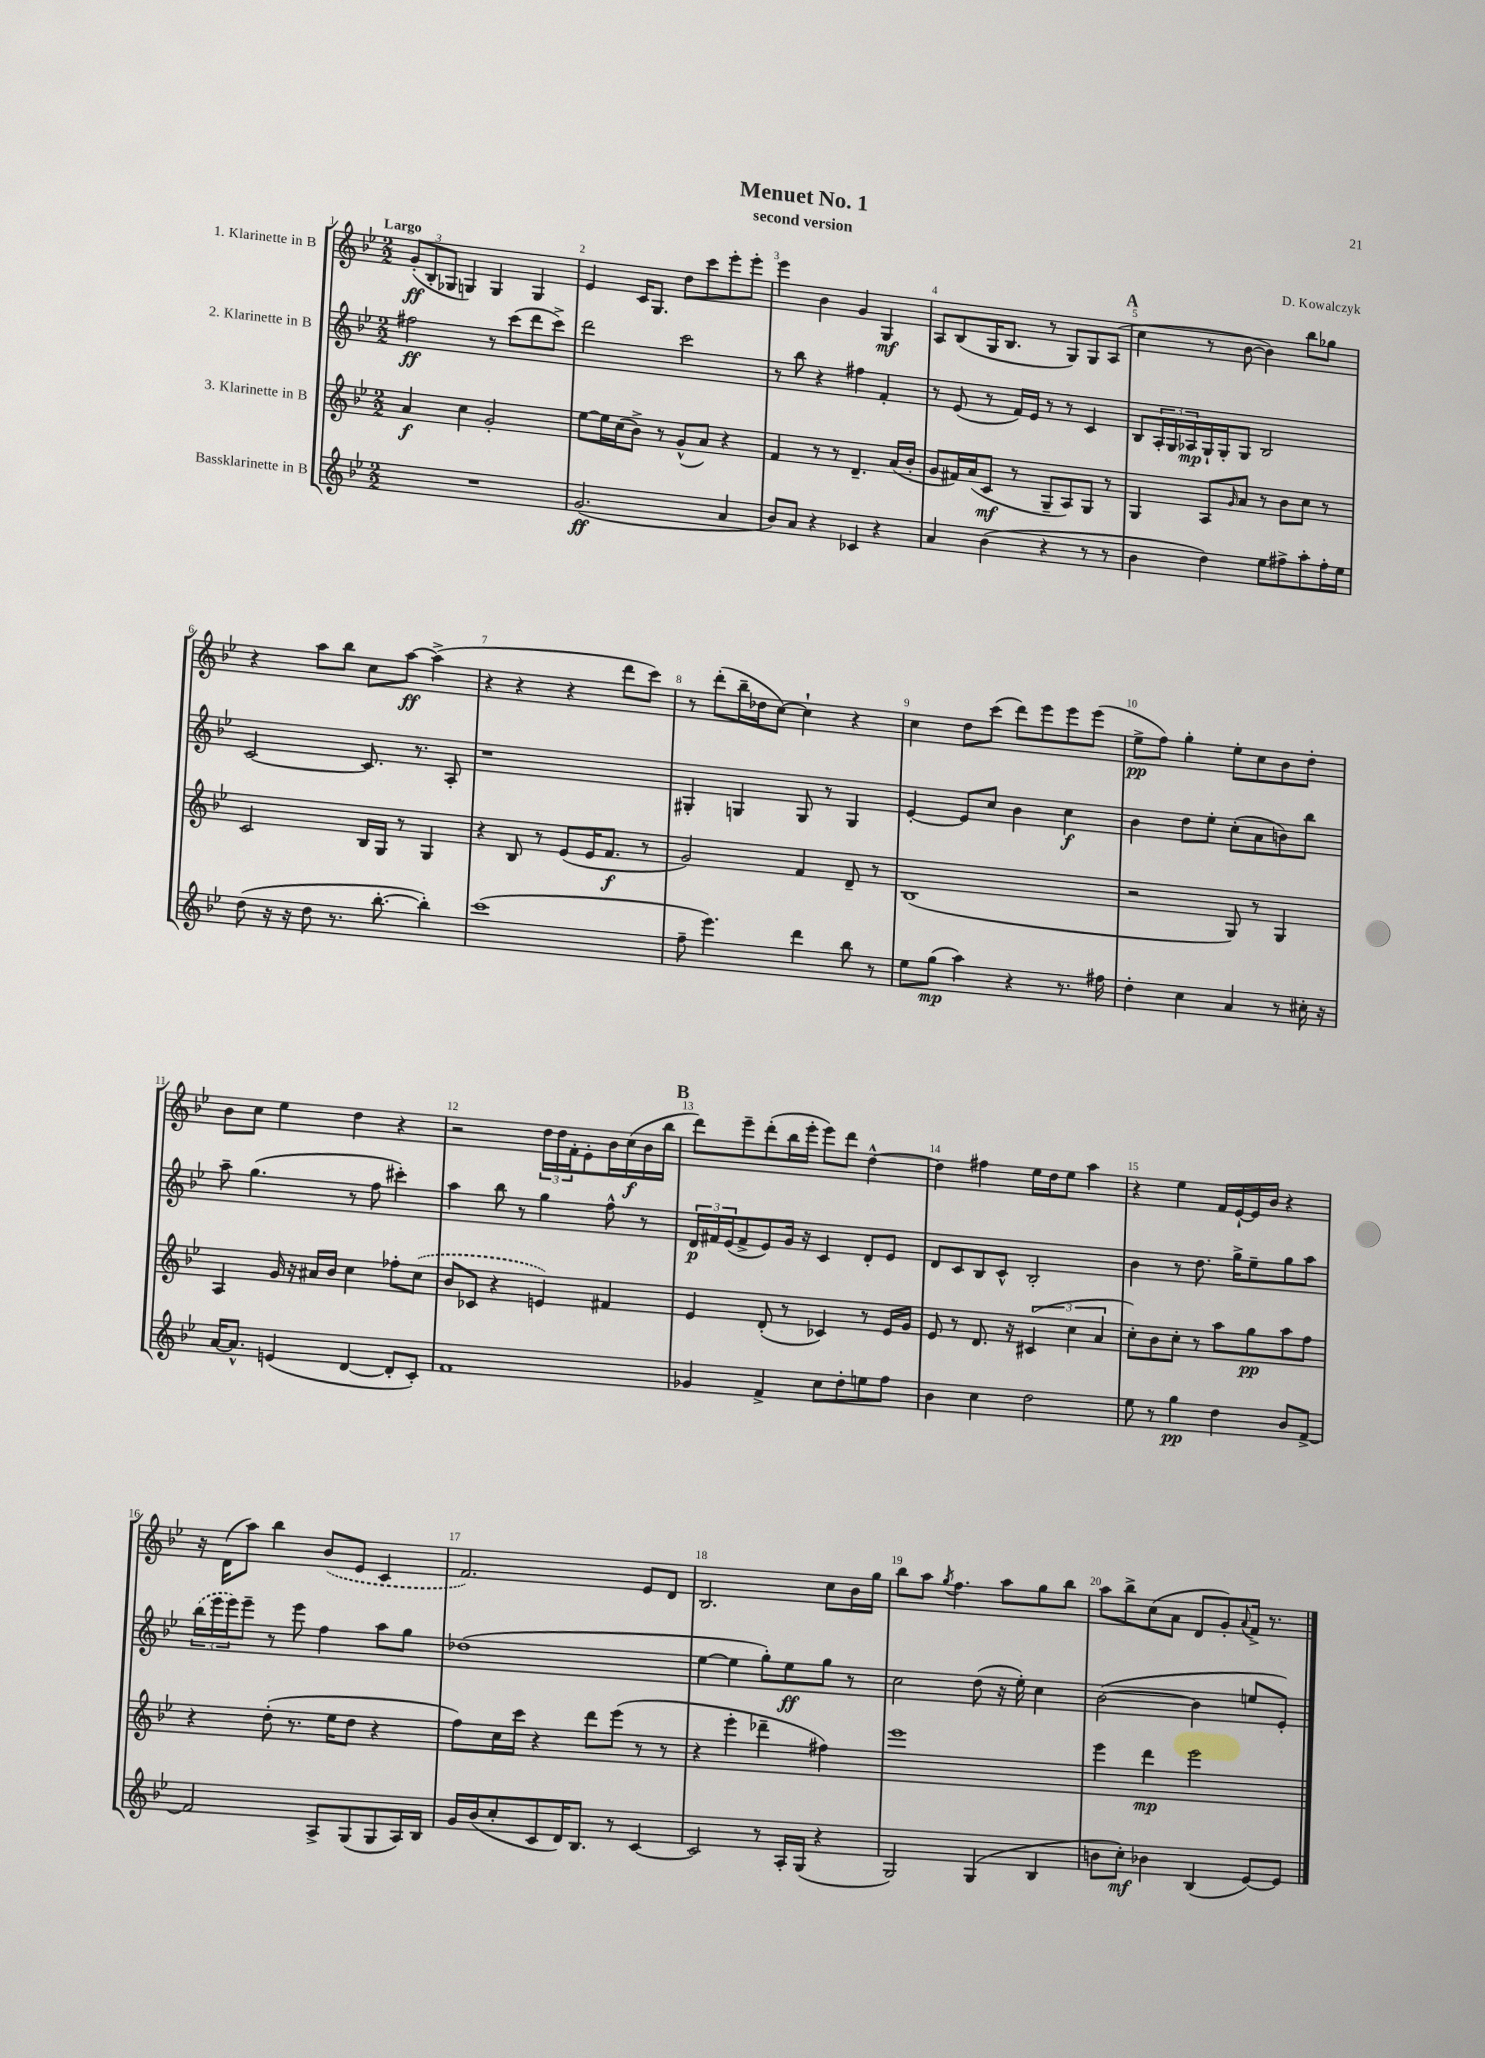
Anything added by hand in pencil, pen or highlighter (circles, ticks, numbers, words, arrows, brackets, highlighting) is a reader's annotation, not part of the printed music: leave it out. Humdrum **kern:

**kern	**kern	**kern	**kern
*staff4	*staff3	*staff2	*staff1
*clefG2	*clefG2	*clefG2	*clefG2
*k[b-e-]	*k[b-e-]	*k[b-e-]	*k[b-e-]
*M2/2	*M2/2	*M2/2	*M2/2
1r	4a/	2ff#\	(12g'/L
.	.	.	12B-'/
.	.	.	12G-/J
.	4cc\	.	4G/)
.	2g'/	8r	4G/
.	.	(8ccc\L	.
.	.	8ddd\	4G/
.	.	8ccc^\J)	.
=	=	=	=
(2.g/	[8ee-\L	2ddd\	4e-/
.	16ee-\]L	.	.
.	(16cc\J	.	.
.	8b-^\J)	.	16c/LK
.	.	.	8.G/J
.	8r	.	.
.	(8g^^/L	2ccc\	8dd\L
.	8a/J)	.	8ccc\
4a/	4r	.	8eee-'\
.	.	.	8eee-'\J
=	=	=	=
8b-/L)	4f/	8r	4eee-\
8a/J	.	8bb-\	.
4r	8r	4r	4b-\
.	8r	.	.
4c-/	4.d~/	4ff#\	4g/
4r	.	4f'/	4G/
.	(16a/LL	.	.
.	16b-'/JJ	.	.
=	=	=	=
4a/	8g/L	8r	8A/L
.	16f#/L)	(8e-/	(8B-/
.	(16a/J	.	.
(4b-\	8c/J	8r	16G/K
.	.	.	8.B-/J
.	8r	16f/LL)	.
.	.	16e-/JJ	.
4r	8G~/L	8r	8r
.	8A/)	8r	8G/L)
8r	8G/J	4c/	8G/
8r	8r	.	(8A/J
=	=	=	=
4b-\	4G/	8B-/L	4cc\
.	.	24A'/L	.
.	.	24G/	.
.	.	24A-/	.
4dd\)	8A/L	16G`/	8r
.	.	16G'/J	.
.	16qqg/	.	.
.	8a/J	8G/J	[8b-\
8ee-\L	8r	2B-/	4b-\])
8ff#^\	8b-\L	.	.
8aa'\	8cc\J	.	8bb-\L
16ff#'\L	8r	.	8gg-\J
16ee-\JJ	.	.	.
=	=	=	=
(8dd\	2c/	[2c/	4r
16r	.	.	.
16r	.	.	.
8dd\	.	.	8aa\L
8.r	.	.	8bb-\J
.	16B-/LL	8.c/]	8cc\L
[8.bb-'\	16G/JJ	.	.
.	8r	.	[8aa\J
.	.	8.r	.
4bb-'\])	4G/	.	(4aa^\]
.	.	8A'/	.
=	=	=	=
(1ccc	4r	1r	4r
.	8B-/	.	4r
.	8r	.	.
.	(8e-/L	.	4r
.	16e-/K	.	.
.	8.f/J	.	.
.	.	.	8ddd\L
.	8r	.	8ccc\J)
=	=	=	=
8ff~\	2g/)	4G#'/	8r
4.eee-\)	.	.	(8ddd'\L
.	.	4G/	16bb-~\L
.	.	.	16dd-\J
.	.	.	[8cc\J)
4ddd\	4f/	8G/	4cc`\]
.	.	8r	.
8bb-\	8d~/	4G/	4r
8r	8r	.	.
=	=	=	=
8ee-\L	(1B-	[4e-'/	4cc\
(8gg\J	.	.	.
4aa\)	.	8e-/]L	8dd\L
.	.	8cc/J	(8ccc\J
4r	.	4b-\	8ddd\L)
.	.	.	8eee-\
8.r	.	4cc\	8eee-\
.	.	.	(8eee-\J
16ff#\	.	.	.
=	=	=	=
4dd'\	2r	4b-\	8ee-^\L
.	.	.	8ff\J)
4cc\	.	8dd\L	4gg'\
.	.	8ee-'\J	.
4a/	8G/)	(8cc'\L	8ee-'\L
.	8r	8a\	8cc\
8r	4G/	8b\)	8b-\
16cc#'\	.	8bb-\J	8dd'\J
16r	.	.	.
=	=	=	=
[16a/LK	4A/	8aa~\	8b-\L
8.a^^/]J	.	.	.
.	.	(4.gg\	8cc\J
(4e/	16g/	.	4ee-\
.	16r	.	.
.	16a#/LL	.	.
.	16b-/JJ	.	.
[4d/	4cc\	8r	4dd\
.	.	8ff\	.
8d'/]L	8ff-'\L	4ccc#'\)	4r
8c'/J)	(8cc\J	.	.
=	=	=	=
1f	8b-/L	4aa\	2r
.	8c-/J	.	.
.	4r	8bb-\	.
.	.	8r	.
.	4e/)	4gg\	24dd\LL
.	.	.	24dd\
.	.	.	24f'\J
.	.	.	8e-'\
.	4f#/	8ff^^\	16b-\L
.	.	.	(16cc\
.	.	8r	16b-\
.	.	.	16bb-\JJ
=	=	=	=
4g-/	4e-/	24d/LL	8ddd\L)
.	.	24f#/	.
.	.	(24e-/J	.
.	.	8f#^/	8eee-~\
4f^/	(8d'/	8e-/)	(8ddd'\
.	8r	16g/Jk	16bb-\L
.	.	16r	16eee-'\JJ
8cc\L	4c-/)	4c/	8eee-\L)
8dd'\	.	.	8ddd\J
8ee\	8r	8d'/L	[4dd^^\
8ff\J	16e-/LL	8e-/J	.
.	16g/JJ	.	.
=	=	=	=
4b-\	8e-/	8d/L	4dd\]
.	8r	8c/	.
4cc\	8.d/	8B-/	4ff#\
.	.	8c^^/J	.
.	16r	.	.
2dd\	(6c#/	2B-'/	16ee-\LL
.	.	.	16dd\J
.	.	.	8ee-\J
.	6cc\	.	.
.	.	.	4aa\
.	6a/	.	.
=	=	=	=
8ee-\	8cc'\L)	4b-\	4r
8r	8b-\	.	.
4gg\	8cc'\J	8r	4ee-\
.	8r	8.dd\	.
4dd\	8aa\L	.	16f/LL
.	.	16gg^\LK	[16e-`/
.	8gg\	8ee-~\	16e-/]
.	.	.	16b-/JJ
8b-/L	8aa\	8gg\	4r
[8f^/J	8ff\J	8aa\J	.
=	=	=	=
2f/]	4r	(24bb-\LL	16r
.	.	24eee-\	.
.	.	.	(16d\LK
.	.	24eee-\J)	.
.	.	8eee-~\J	8aa\J)
.	(8dd'\	8r	4bb-\
.	8.r	8eee-\	.
8A^/L	.	4ff\	(8b-/L
.	16ee-\LK	.	.
(8G/	8dd\J	.	8e-/J
8G/	4r	8aa\L	4c/
16A/L)	.	8gg\J	.
16B-/JJ	.	.	.
=	=	=	=
16g/LL	8ff\L)	(1dd-	2.f/)
(16b-/J	.	.	.
8cc'/	16cc\L	.	.
.	16ccc\JJ	.	.
8c/	4r	.	.
16d/K)	.	.	.
8.B-/J	.	.	.
.	8ddd\L	.	.
8r	(8eee-\J	.	.
[4c/	8r	.	8e-/L
.	8r	.	8d/J
=	=	=	=
2c/]	4r	[4ee-\	2.B-/
.	4eee-'\	4ee-\]	.
8r	4ddd-~\	8gg'\L)	.
16A'/LL	.	8ee-\	.
(16G/JJ	.	.	.
4r	4ff#\)	8gg\J	8cc\L
.	.	8r	16b-\L
.	.	.	16gg\JJ
=	=	=	=
2G/)	1eee-	2cc\	8bb-\L
.	.	.	8aa\J
.	.	.	8qgg/
.	.	.	4.ff\
(4G/	.	(8dd\	.
.	.	16r	8aa\L
.	.	16ee-'\)	.
4B-/	.	4cc\	8gg\
.	.	.	8bb-\J
=	=	=	=
8b\L	4eee-\	([2b-\	8aa\L
8cc'\J)	.	.	8bb-^\
4b-\	4ddd\	.	(8cc\
.	.	.	8a\J
(4B-/	2eee-\	4b-\]	8d/L
.	.	.	8g'/)
.	.	.	8qqa/
[8e-/L)	.	8ee/L	16f^/Jk
.	.	.	8.r
8e-/]J	.	8e-'/J)	.
==	==	==	==
*-	*-	*-	*-
